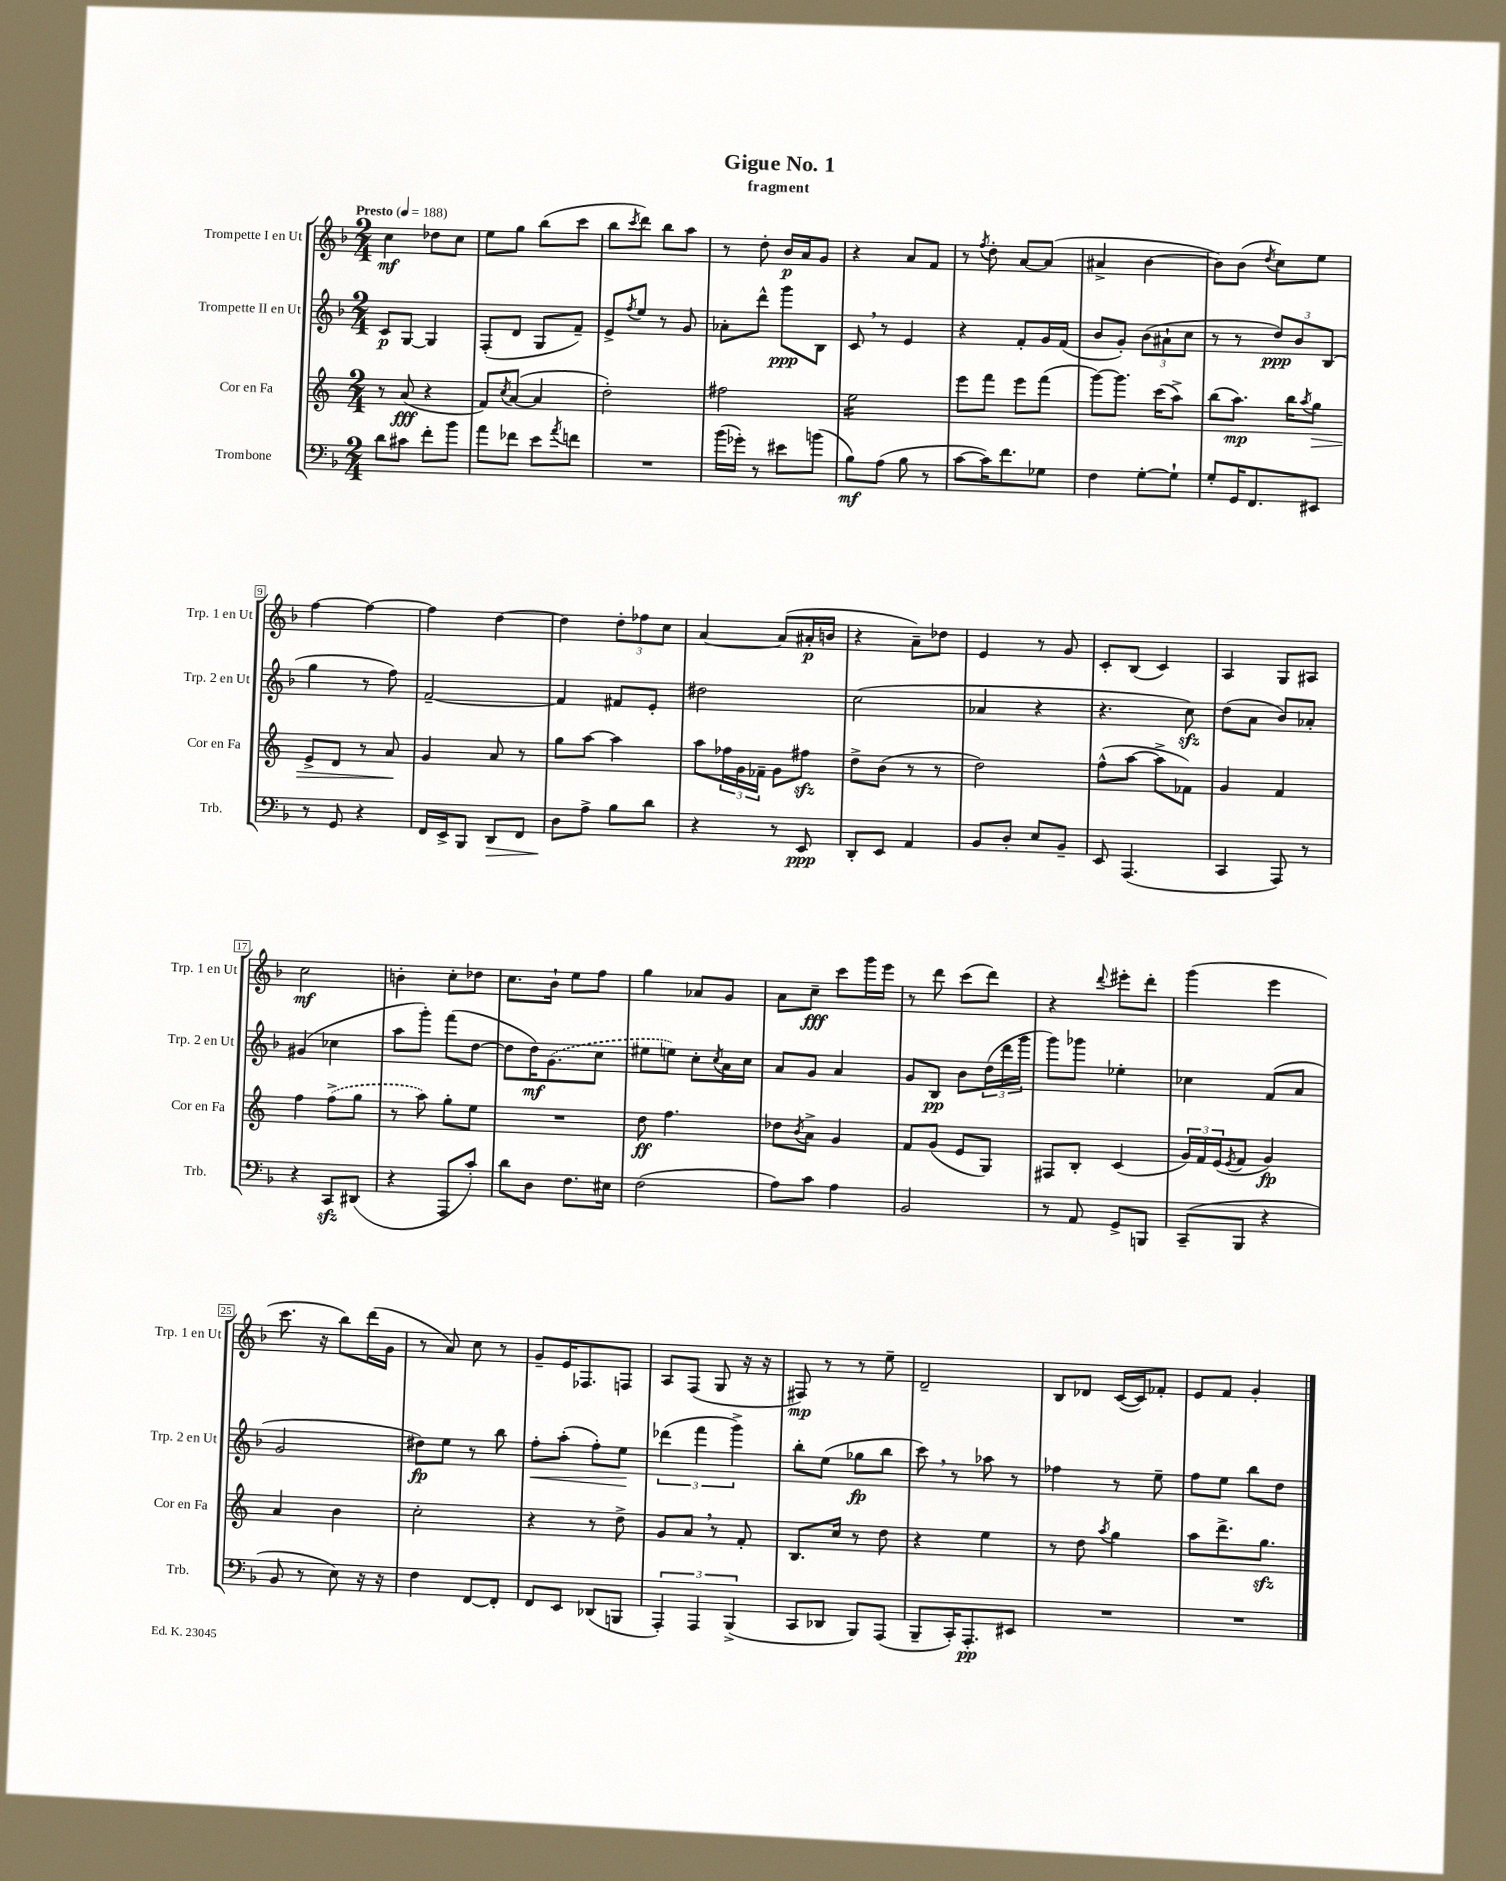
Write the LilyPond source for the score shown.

\header { title = "Gigue No. 1" subtitle = "fragment" }
<<
\new StaffGroup <<
\new Staff = "s0" \with { instrumentName = "Trompette I en Ut" shortInstrumentName = "Trp. 1 en Ut" } {
    \clef treble \key f \major \numericTimeSignature \time 2/4 \tempo "Presto" 4 = 188
    c''4\mf des''8 c''8 |
    e''8 g''8 bes''8( c'''8 |
    bes''8 \acciaccatura { c'''8 } d'''8) bes''8 a''8 |
    r8 d''8-. bes'16\p a'16 g'8 |
    r4 a'8 f'8 |
    r8 \acciaccatura { f''8 } d''8-. a'8~ a'8( |
    ais'4-> bes'4~ |
    bes'8) bes'8( \acciaccatura { d''8 } c''8) e''8 |
    f''4~ f''4~ |
    f''4 d''4~ |
    d''4 \tuplet 3/2 { d''8-. fes''8 c''8 } |
    a'4~ a'8( ais'16-.\p b'16 |
    r4 a'8--) des''8 |
    e'4 r8 g'8 |
    c'8-. bes8( c'4) |
    a4 g8 ais8 |
    c''2\mf |
    b'4-. c''8-. des''8 |
    c''8. bes'16-! e''8 f''8 |
    g''4 aes'8 g'8 |
    a'8 c''8--\fff c'''8 g'''16 e'''16 |
    r8 d'''8 c'''8( d'''8) |
    r4 \appoggiatura { d'''8 } eis'''8-. d'''8-. |
    g'''4( e'''4 |
    c'''8. r16 bes''8) d'''16( g'16 |
    r8 a'8) c''8 r8 |
    g'8-- e'16 fes8. f8 |
    a8 f8( g8 r16 r16 |
    fis8\mp) r8 r8 e''8-- |
    d'2-- |
    bes8 des'8 c'16~( c'16) fes'8-. |
    e'8 f'8 g'4-. \bar "|." |
}
\new Staff = "s1" \with { instrumentName = "Trompette II en Ut" shortInstrumentName = "Trp. 2 en Ut" } {
    \clef treble \key f \major \numericTimeSignature \time 2/4
    c'8\p g8~ g4 |
    f8-.( d'8 g8 f'8--) |
    e'8-> \acciaccatura { f''8 } e''8 r8 g'8 |
    aes'8-. d'''8-^ g'''8\ppp bes8 |
    c'8 \breathe r8 e'4 |
    r4 f'8-. g'16 f'16( |
    bes'8 g'8-.) \tuplet 3/2 { bes'8( ais'8-! c''8 } |
    r8 r8 \tuplet 3/2 { d''8\ppp) bes'8 bes8( } |
    g''4 r8 f''8) |
    f'2~-- |
    f'4 fis'8 e'8-. |
    dis''2 |
    c''2( |
    aes'4 r4 |
    r4. c''8\sfz) |
    d''8( a'8 bes'8) aes'8-. |
    gis'4( ces''4 |
    a''8 g'''8-.) f'''8( d''8~ |
    d''8 d''16\mf) \once \slurDashed g'8.( c''8 |
    eis''8 e''8) c''8-. \acciaccatura { c''8 } a'16 c''16 |
    a'8 g'8 a'4 |
    g'8 bes8\pp bes'8 \tuplet 3/2 { d''16( d'''16 g'''16 } |
    g'''8) ges'''8 ees''4-. |
    ces''4 f'8( a'8 |
    g'2 |
    dis''8\fp) e''8 r8 bes''8 |
    f''8-.\< a''8-.( f''8-.) e''8\! |
    \tuplet 3/2 { des'''4( f'''4 g'''4->) } |
    bes''8-. e''8( ges''8\fp bes''8 |
    c'''8) \breathe r8 aes''8 r8 |
    fes''4 r8 e''8-- |
    f''8 e''8 bes''8 d''8 \bar "|." |
}
\new Staff = "s2" \with { instrumentName = "Cor en Fa" shortInstrumentName = "Cor en Fa" } {
    \clef treble \key c \major \numericTimeSignature \time 2/4
    r8 a'8\fff( r4 |
    f'8) \acciaccatura { c''8 } a'8~( a'4 |
    d''2-.) |
    fis''2 |
    e''2:16 |
    e'''8 f'''8 e'''8 f'''8( |
    g'''8~) g'''8. c'''16( a''8->) |
    b''8( a''8.\mp) b''16 \acciaccatura { a''8 } g''8\> |
    e'8-> d'8 r8 a'8\! |
    g'4 a'8 r8 |
    g''8 a''8~ a''4 |
    a''8 \tuplet 3/2 { fes''16 g'16 fes'16-- } g'8 fis''8\sfz |
    d''8-> b'8( r8 r8 |
    d''2) |
    f''8-^( a''8~ a''8-> fes'8) |
    g'4 f'4 |
    f''4 \once \slurDashed f''8->( g''8 |
    r8 a''8) g''8-. e''8 |
    R2 |
    d''8\ff f''4. |
    des''8 \acciaccatura { b'8 } a'8-> g'4 |
    f'8 g'8( e'8 g8) |
    fis8 b8-. c'4( |
    \tuplet 3/2 { g'16) f'16 e'16( } \acciaccatura { e'8 } f'8 g'4\fp) |
    a'4 b'4 |
    c''2-. |
    r4 r8 d''8-> |
    g'8 a'8 \breathe r8 f'8-. |
    b8. c''16 r8 d''8 |
    r4 e''4 |
    r8 d''8 \acciaccatura { a''8 } g''4 |
    a''8 d'''8.-> g''8.\sfz \bar "|." |
}
\new Staff = "s3" \with { instrumentName = "Trombone" shortInstrumentName = "Trb." } {
    \clef bass \key f \major \numericTimeSignature \time 2/4
    d'8 cis'8 f'8-. bes'8 |
    a'8 fes'8 e'8 \acciaccatura { a'8 } f'8 |
    R2 |
    bes'16( ges'16-.) r8 eis'8 b'8( |
    bes8\mf) a8( bes8 r8 |
    c'8~ c'16) f'8. ges8 |
    f4 g8~-. g8-! |
    g8-. g,16 f,8. eis,8 |
    r8 g,8 r4 |
    f,16 e,16-> bes,,8 d,8\> f,8 |
    d8\! a8-> bes8 d'8 |
    r4 r8 e,8\ppp |
    d,8-. e,8 a,4 |
    bes,8 d8-. e8 bes,8-- |
    e,8 a,,4.( |
    c,4 a,,8) r8 |
    r4 c,8\sfz dis,8( |
    r4 a,,8 c'8-.) |
    d'8 d8 f8. eis16 |
    f2( |
    a8) c'8 a4 |
    bes,2 |
    r8 a,8 g,8-> b,,8 |
    c,8--( bes,,8 r4 |
    bes,8 r8 e8) r16 r16 |
    f4 f,8~ f,8-. |
    f,8 e,8 des,8( b,,8 |
    \tuplet 3/2 { a,,4-.) a,,4 bes,,4->( } |
    c,8 des,8 bes,,8) a,,8( |
    bes,,8-- c,16-.) a,,8.-.\pp eis,8 |
    R2 |
    R2 \bar "|." |
}
>>
>>
\layout { \context { \Score \override BarNumber.stencil = #(make-stencil-boxer 0.1 0.3 ly:text-interface::print) } }
